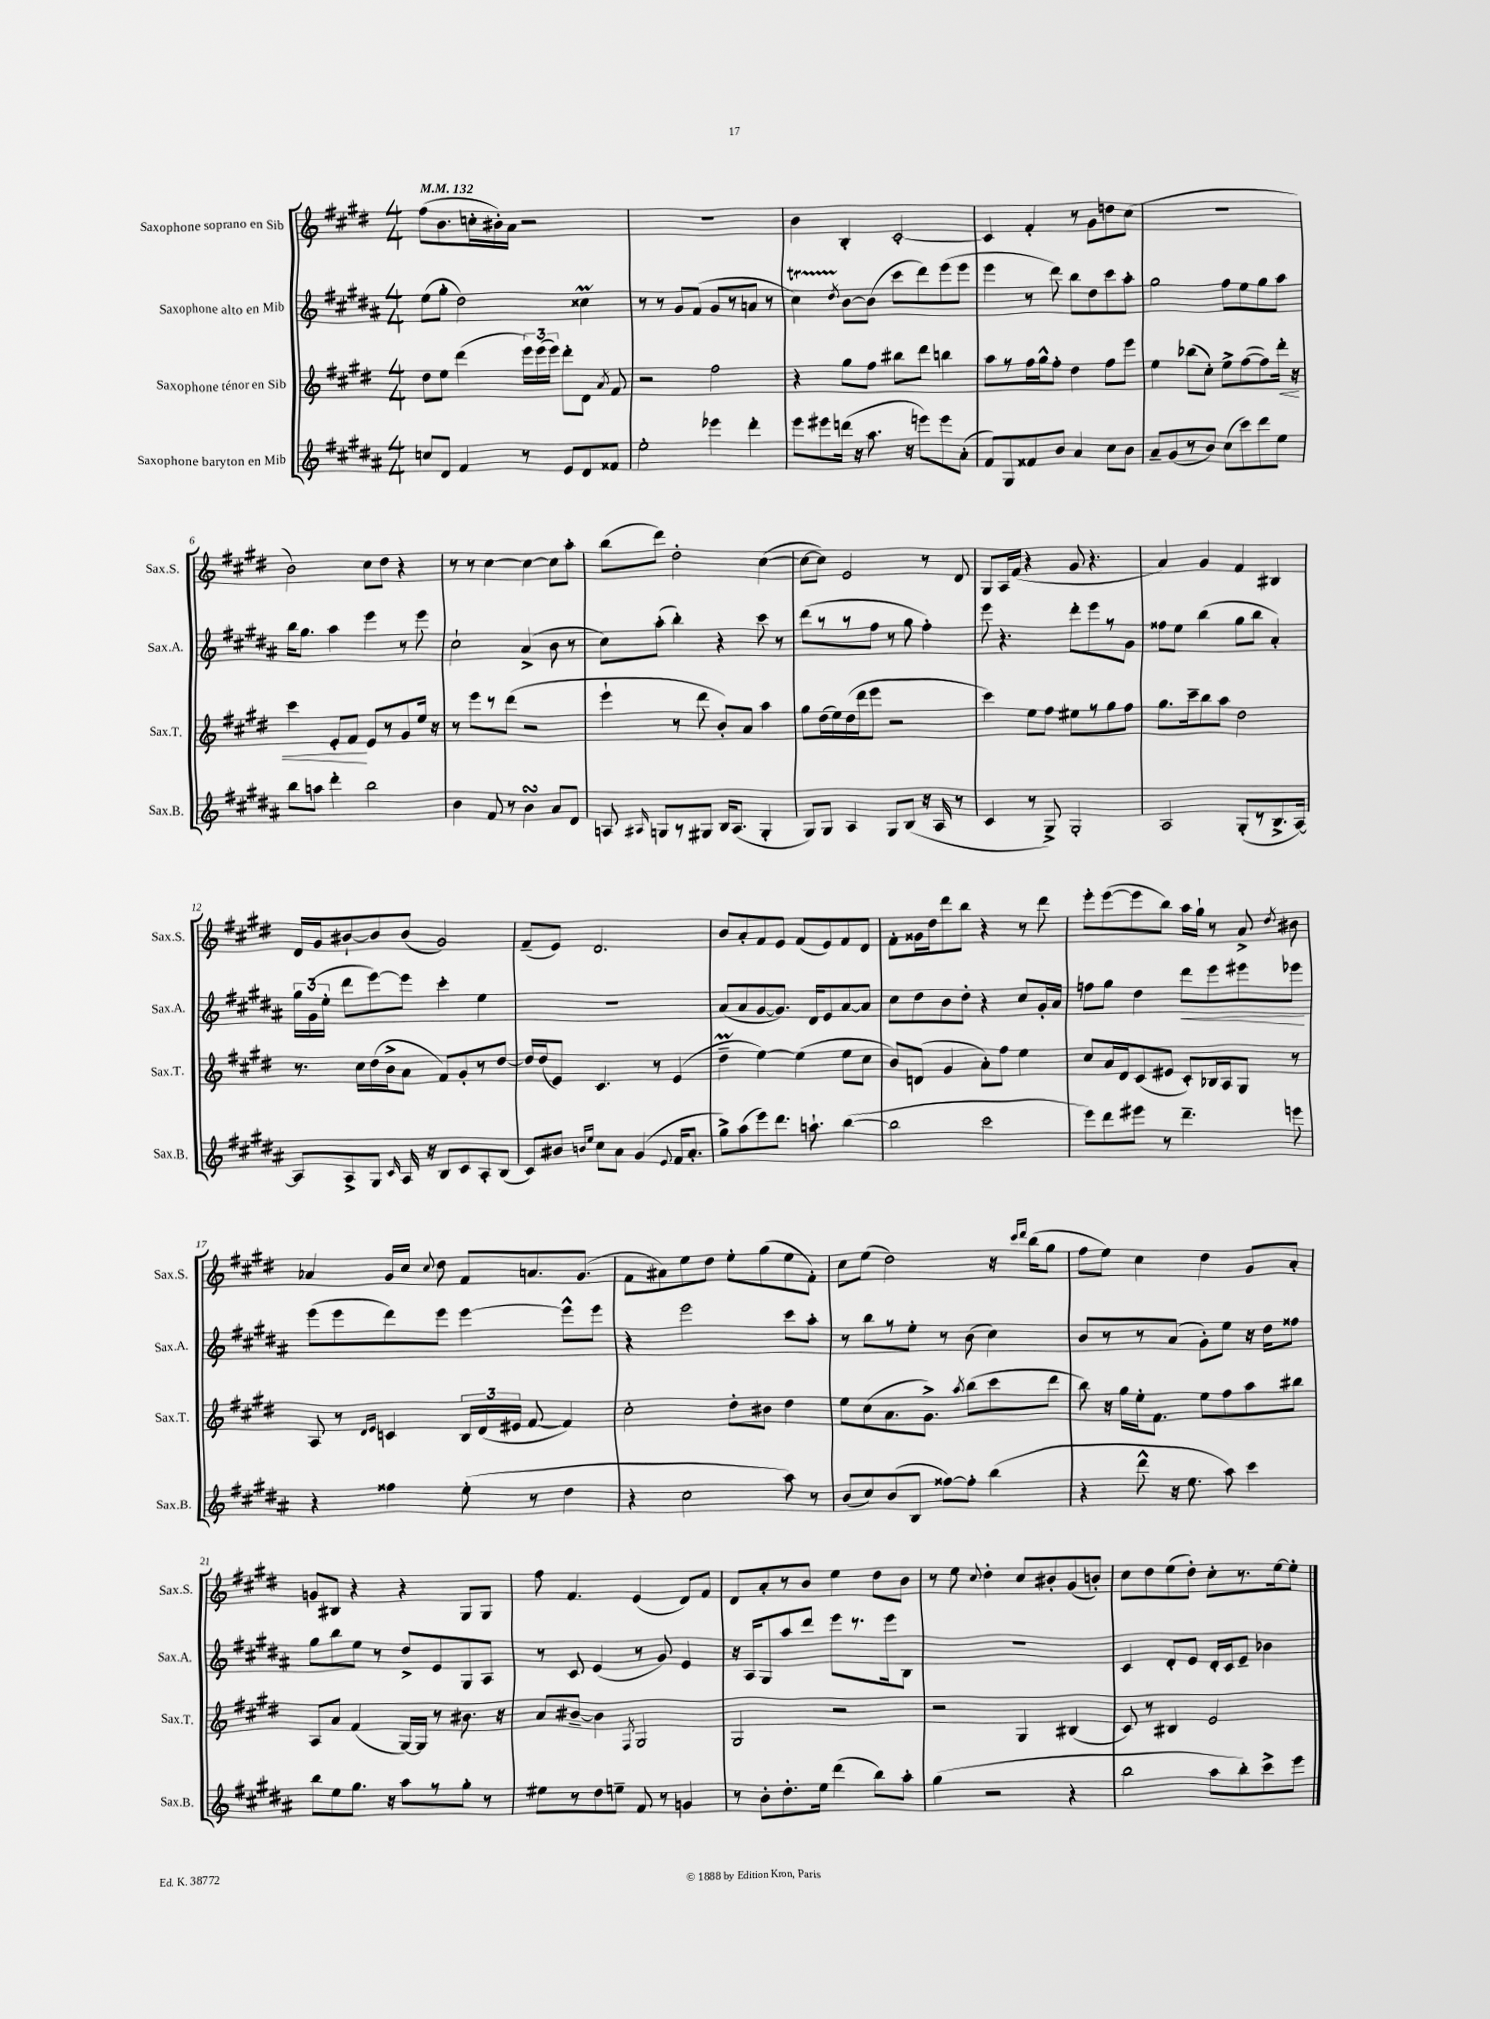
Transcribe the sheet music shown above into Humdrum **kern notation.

**kern	**kern	**dynam	**kern	**dynam	**kern
*part4	*part3	*part3	*part2	*part2	*part1
*staff4	*staff3	*staff3	*staff2	*staff2	*staff1
*I"Saxophone baryton en Mib	*I"Saxophone ténor en Sib	*	*I"Saxophone alto en Mib	*	*I"Saxophone soprano en Sib
*I'Sax.B.	*I'Sax.T.	*	*I'Sax.A.	*	*I'Sax.S.
*clefG2	*clefG2	*	*clefG2	*	*clefG2
*k[f#c#g#d#a#]	*k[f#c#g#d#]	*	*k[f#c#g#d#a#]	*	*k[f#c#g#d#]
*M4/4	*M4/4	*	*M4/4	*	*M4/4
*MM132	*MM132	*	*MM132	*	*MM132
=1	=1	=1	=1	=1	=1
8ccn/L	8dd#\L	.	(8ee\L	.	(8ff#\L
8d#/J	8ee\J	.	8gg#'\J	.	8.b\
4f#/	(4ddd#\	.	2dd#\)	.	.
.	.	.	.	.	16ccn'\L
.	.	.	.	.	16b#X'\)
.	.	.	.	.	16a\JJ
8r	24eee\LL)	.	.	.	2r
.	(24eee\	.	.	.	.
.	24eee\JJ)	.	.	.	.
8e/L	8ddd#'\L	.	.	.	.
8d#/	8d#\J	.	4cc##Xm\	.	.
.	8qa/	.	.	.	.
8f##X/J	8f#/	.	.	.	.
=2	=2	=2	=2	=2	=2
2ee'\	2r	.	8r	.	1r
.	.	.	8r	.	.
.	.	.	8g#/L	.	.
.	.	.	(8f#/J	.	.
4eee-X\	2ff#\	.	8g#/L	.	.
.	.	.	8r	.	.
4ddd#'\	.	.	8an/J	.	.
.	.	.	8r	.	.
=3	=3	=3	=3	=3	=3
8eee\L	4r	.	4cc#T\)	.	4b\
8eee#X\	.	.	.	.	.
.	.	.	8qdd#/	.	.
(16dddn\Jk	8gg#\L	.	[8b\L	.	4B'/
16r	.	.	.	.	.
8.aa#\	8ff#\J	.	(8b\J]	.	.
.	8bb#X\L	.	8ccc#\L	.	[2c#'/
16r	.	.	.	.	.
8eeen\L)	8ddd#\J	.	8ddd#\)	.	.
8eee\	4bbn\	.	(8eee\	.	.
(8a#'\J	.	.	8eee\J	.	.
=4	=4	=4	=4	=4	=4
8f#/L)	8aa\L	.	4eee\	.	4c#/]
8G#/	8r	.	.	.	.
8f##X/	16ff#\L	.	8r	.	4f#'/
.	16gg#^^\J	.	.	.	.
8b/J	8ff#'\J	.	8ddd#\)	.	.
4a#/	4dd#\	.	8bb\L	.	8r
.	.	.	8dd#\	.	8g#\L
8cc#\L	8ff#\L	.	8ccc#\	.	8ddn\
8b\J	8eee\J	.	8aa#'\J	.	(8cc#\J
=5	=5	=5	=5	=5	=5
8a#~/L	4ee\	.	2gg#\	.	1r
(8g#/	.	.	.	.	.
8r	(8bb-X\L	.	.	.	.
8b/J)	8cc#'\J)	.	.	.	.
(8cc#\L	8ee^\L	.	8ff#\L	.	.
8ccc#\)	([8ff#\	.	8ee\	.	.
8ddd#\	8ff#\])	.	8gg#\	.	.
!	!	!LO:HP:b	!	!	!
8ee\J	16ddd#'\Jk	<	8aa#\J	.	.
.	16r	.	.	.	.
!!LO:LB:g=z
=6	=6	=6	=6	=6	=6
8bb\L	4ccc#\	.	16bb\KL	.	2b\)
.	.	.	8.gg#\J	.	.
8aan\J	.	.	.	.	.
4ddd#'\	8e'/L	.	4aa#\	.	.
.	8f#/J	.	.	.	.
2bb\	8e/L	[	4eee\	.	8cc#\L
.	8r	.	.	.	8dd#\J
.	8g#/	.	8r	.	4r
.	16ee/Jk	.	8eee\	.	.
.	16r	.	.	.	.
=7	=7	=7	=7	=7	=7
4b\	8r	.	2cc#`\	.	8r
.	8eee\L	.	.	.	8r
8f#/	8r	.	.	.	[4cc#\
8r	(8ddd#\J	.	.	.	.
4bsSSs\	2r	.	(4a#^/	.	4cc#\_
8a#/L	.	.	8b\	.	8cc#\L]
8d#/J	.	.	8r	.	8aa'\J
=8	=8	=8	=8	=8	=8
8An/	4eee`\	.	8cc#\L)	.	(8bb\L
16qqA#X/	.	.	.	.	.
8Gn/L	.	.	(8aa#'\J	.	8ddd#\J)
8r	8r	.	4bb'\)	.	2dd#'\
8G#X/J	8ddd#\	.	.	.	.
16B/KL	8b'/L)	.	4r	.	.
(8.A#/J	.	.	.	.	.
.	8a/J	.	.	.	.
4G#'/	4aa\	.	8ccc#\	.	([4cc#\
.	.	.	8r	.	.
=9	=9	=9	=9	=9	=9
8G#/L)	8gg#\L	.	(8ddd#\L	.	8cc#\L_
8G#/J	(16dd#\L	.	8r	.	8cc#\J])
.	16ee\)	.	.	.	.
4A#/	(16dd#\	.	8r	.	2e/
.	16ddd#\J	.	.	.	.
.	8eee\J	.	8ff#\J	.	.
8G#/L	2r	.	8r	.	.
(8B/J	.	.	8gg#\	.	.
16r	.	.	4ff#'\)	.	8r
16A#/	.	.	.	.	.
8r	.	.	.	.	8d#/
=10	=10	=10	=10	=10	=10
4c#/	4ccc#\)	.	8eee\	.	8G#/L
.	.	.	4.r	.	16A/L
.	.	.	.	.	(16f#/JJ
8r	8ee\L	.	.	.	4r
8G#^/)	8ff#\J	.	.	.	.
2G#'/	8ee#X\L	.	8ddd#'\L	.	8g#/
.	8r	.	8eee\	.	4.r
.	8gg#\	.	8r	.	.
.	8ff#\J	.	8g#\J	.	.
=11	=11	=11	=11	=11	=11
2A#/	8.gg#\L	.	8ff##X\L	.	4a/)
.	.	.	8ee\J	.	.
.	16ccc#~\k	.	.	.	.
.	8bb\	.	(4bb\	.	4g#/
.	8aa\J	.	.	.	.
(8G#'/L	2dd#\	.	8gg#\L	.	4f#/
8r	.	.	8bb\J	.	.
8.B^/	.	.	4a#'/)	.	4B#X/
[16A#/Jk)	.	.	.	.	.
!!LO:LB:g=z
=12	=12	=12	=12	=12	=12
8A#/L]	8.r	.	24gg#\LL	.	16d#/LL
.	.	.	(24g#\	.	.
.	.	.	.	.	16g#/J
.	.	.	24ee'\JJ	.	.
8A#^/	.	.	8ddd#\L	.	[8b#X`/
.	16cc#\LL	.	.	.	.
8G#/J	(16dd#\	.	[8eee\)	.	8b#/]
.	16b^\J	.	.	.	.
16qqc#/	.	.	.	.	.
16A#/	8a\J	.	8eee\J]	.	(8b#/J
16r	.	.	.	.	.
8B/L	8f#/L)	.	4ccc#'\	.	2g#/)
8c#/	8g#'/	.	.	.	.
8A#'/	8r	.	4ee\	.	.
(8B/J	[8dd#/J	.	.	.	.
=13	=13	=13	=13	=13	=13
8c#/L)	16dd#/LL]	.	1r	.	(8f#~/L
.	(16dd#/J	.	.	.	.
8b#X/J	8e/J)	.	.	.	8e/J)
16qqbn/LL	.	.	.	.	.
16qqee/JJ	.	.	.	.	.
8cc#\L	4.c#/	.	.	.	2.d#/
8a#\J	.	.	.	.	.
(4g#/	.	.	.	.	.
.	8r	.	.	.	.
8qqe/	.	.	.	.	.
16f#/KL	(4e/	.	.	.	.
8.a#'/J	.	.	.	.	.
=14	=14	=14	=14	=14	=14
8gg#^\L)	4dd#m~\	.	(8a#/L	.	8b/L
(8aa#\	.	.	8a#/	.	8a'/
8eee\)	[4ee\)	.	[8g#/	.	8f#/
8.ddd#\J	.	.	8.g#/J])	.	8e/J
.	(4ee\]	.	.	.	(8f#/L
8.aan`\	.	.	16d#/KL	.	.
.	.	.	8e/	.	8e/)
([4bb\	8ee\L	.	[8a#/	.	8f#/
.	8cc#\J	.	8a#/J]	.	8d#/J
=15	=15	=15	=15	=15	=15
2bb\]	8b/L)	.	8cc#\L	.	8f#'\L
.	(8dn/J	.	8dd#\	.	16g##X\L
.	.	.	.	.	16dd#\J
.	4g#/	.	8b\	.	8ddd#\
.	.	.	8dd#'\J	.	8bb\J
2ccc#\	8a'\L)	.	4r	.	4r
.	8ff#\J	.	.	.	.
.	4ee\	.	8cc#/L	.	8r
.	.	.	16g#'/L	.	8ddd#\
.	.	.	16a#/JJ	.	.
=16	=16	=16	=16	=16	=16
8eee\L)	8cc#/L	.	8ffn\L	.	8eee'\L
8ddd#\	16a/L	.	8gg#\J	.	([8eee\
.	16d#/J	.	.	.	.
8eee#X\J	(8c#/	.	4dd#\	.	8eee\]
8r	8e#X/J	.	.	.	8bb\J)
!	!	!	!	!LO:HP:b	!
4.ddd#~\	8c#'/L)	.	8ddd#\L	<	16aa\LL
.	.	.	.	.	16gg#`\JJ
.	16B-X/L	.	8eee\	.	8r
.	16A/J	.	.	.	.
.	8G#/J	.	8eee#X\	.	8a^/
.	.	.	.	.	8qdd#/
8eeen\	8r	.	8eee-X\J	.	8b#X\
.	.	.	.	[	.
!!LO:LB:g=z
=17	=17	=17	=17	=17	=17
4r	8A/	.	(8eee\L	.	4a-X/
.	8r	.	8eee\	.	.
.	16qqd#/LL	.	.	.	.
.	16qqe/JJ	.	.	.	.
4ff##X\	4cn/	.	8ddd#\)	.	16g#/LL
.	.	.	.	.	16cc#/JJ
.	.	.	.	.	8qqcc#/
.	.	.	8eee\J	.	8dd#\
(8ee'\	24B/LL	.	[4eee\	.	8f#/L
.	(24d#/	.	.	.	.
.	24e#X/JJ	.	.	.	.
8r	[8f#/	.	.	.	8.an/
4dd#\	4f#/])	.	8eee^^\L]	.	.
.	.	.	.	.	(8.g#/J
.	.	.	8eee\J	.	.
=18	=18	=18	=18	=18	=18
4r	2cc#'\	.	4r	.	8f#\L
.	.	.	.	.	8a#X\)
2cc#\	.	.	2eee\	.	8ee\
.	.	.	.	.	8dd#\J
.	8dd#'\L	.	.	.	8ee'\L
.	8b#X\J	.	.	.	(8gg#\
8aa#\)	4dd#\	.	8ccc#\L	.	8ee\
8r	.	.	8aa#'\J	.	8f#'\J)
=19	=19	=19	=19	=19	=19
(8b/L	8ee\L	.	8r	.	8cc#\L
8cc#/)	(8cc#\	.	8bb\L	.	(8ee\J
(8b/	8.a\	.	8r	.	2dd#\)
8B/J	.	.	8ee'\J	.	.
.	8.g#^\J)	.	.	.	.
[8ff##X\L)	.	.	8r	.	.
.	8qaa/	.	.	.	.
8ff##'\J]	(8bb\L	.	(8b\	.	.
(4bb\	8ccc#\	.	4cc#\)	.	16r
.	.	.	.	.	16qqccc#/LL
.	.	.	.	.	16qqddd#/JJ
.	.	.	.	.	(16bb\KL
.	8ddd#\J	.	.	.	8gg#\J
=20	=20	=20	=20	=20	=20
4r	8bb\)	.	8b/L	.	8ff#\L
.	16r	.	8r	.	8ee\J)
.	16gg#\LL	.	.	.	.
8ddd#^^\	16ee'\J	.	8r	.	4cc#\
.	8.f#\J	.	.	.	.
16r	.	.	(8a#/J	.	.
8.ee\	.	.	.	.	.
.	8ee\L	.	8g#'\L)	.	4dd#\
8aa#\)	8ff#\	.	8ee\J	.	.
4ccc#\	8aa\	.	16r	.	8g#/L
.	.	.	16dd#\KL	.	.
.	8bb#X\J	.	8ff##X\J	.	8a'/J
!!LO:LB:g=z
=21	=21	=21	=21	=21	=21
8bb\L	8A/L	.	8gg#\L	.	8gn/L
8ee\	8a/J	.	8bb\	.	8B#X/J
8.gg#\J	(4f#/	.	8ee\J	.	4r
.	.	.	8r	.	.
16r	.	.	.	.	.
8aa#\L	[16G#/LL)	.	8dd#^/L	.	4r
.	16G#/JJ]	.	.	.	.
8r	8r	.	8e/	.	.
8gg#'\J	8.b#X\	.	8G#/	.	8G#/L
8r	.	.	8A#/J	.	8G#/J
.	16r	.	.	.	.
=22	=22	=22	=22	=22	=22
8ee#X\L	8a/L	.	8r	.	8ff#\
8r	[8b#X~/J	.	8c#/	.	4.f#/
8dd#\	4b#\]	.	(4e/	.	.
8een~\J	.	.	.	.	.
.	8qF#/	.	.	.	.
8f#/	2G#/	.	8r	.	(4e/
8r	.	.	8g#/)	.	.
4gn/	.	.	4e/	.	8d#/L)
.	.	.	.	.	8f#/J
=23	=23	=23	=23	=23	=23
8r	2G#/	.	16r	.	8d#/L
.	.	.	16A#/KL	.	.
8b'\L	.	.	8G#/	.	8a'/
8.dd#'\	.	.	8aa#/	.	8r
.	.	.	8ddd#/J	.	8b/J
16ee\Jk	.	.	.	.	.
(4ddd#\	2r	.	8eee\L	.	4ee\
.	.	.	8.r	.	.
8bb\L)	.	.	.	.	8dd#\L
.	.	.	16eee\k	.	.
8aa#'\J	.	.	8B\J	.	8b\J
=24	=24	=24	=24	=24	=24
(4gg#\	2r	.	1r	.	8r
.	.	.	.	.	8ee\
.	.	.	.	.	8qqcc#/
2r	.	.	.	.	4dd#'\
.	4G#/	.	.	.	8cc#/L
.	.	.	.	.	8b#X'/
4r	(4B#X/	.	.	.	(8g#/
.	.	.	.	.	8bn'/J)
=25	=25	=25	=25	=25	=25
2bb\	8c#/)	.	4c#/	.	8cc#\L
.	8r	.	.	.	8dd#\
.	4B#X/	.	8d#'/L	.	(8ee\
.	.	.	8e/J	.	8dd#'\J)
8aa#\L	2e/	.	16d#'/LL	.	8cc#'\L
.	.	.	16c#/J	.	.
8bb'\)	.	.	8e~/J	.	8.r
8ccc#^\	.	.	4b-X\	.	.
.	.	.	.	.	[16ee\k
8eee\J	.	.	.	.	8ee'\J]
==	==	==	==	==	==
*-	*-	*-	*-	*-	*-
